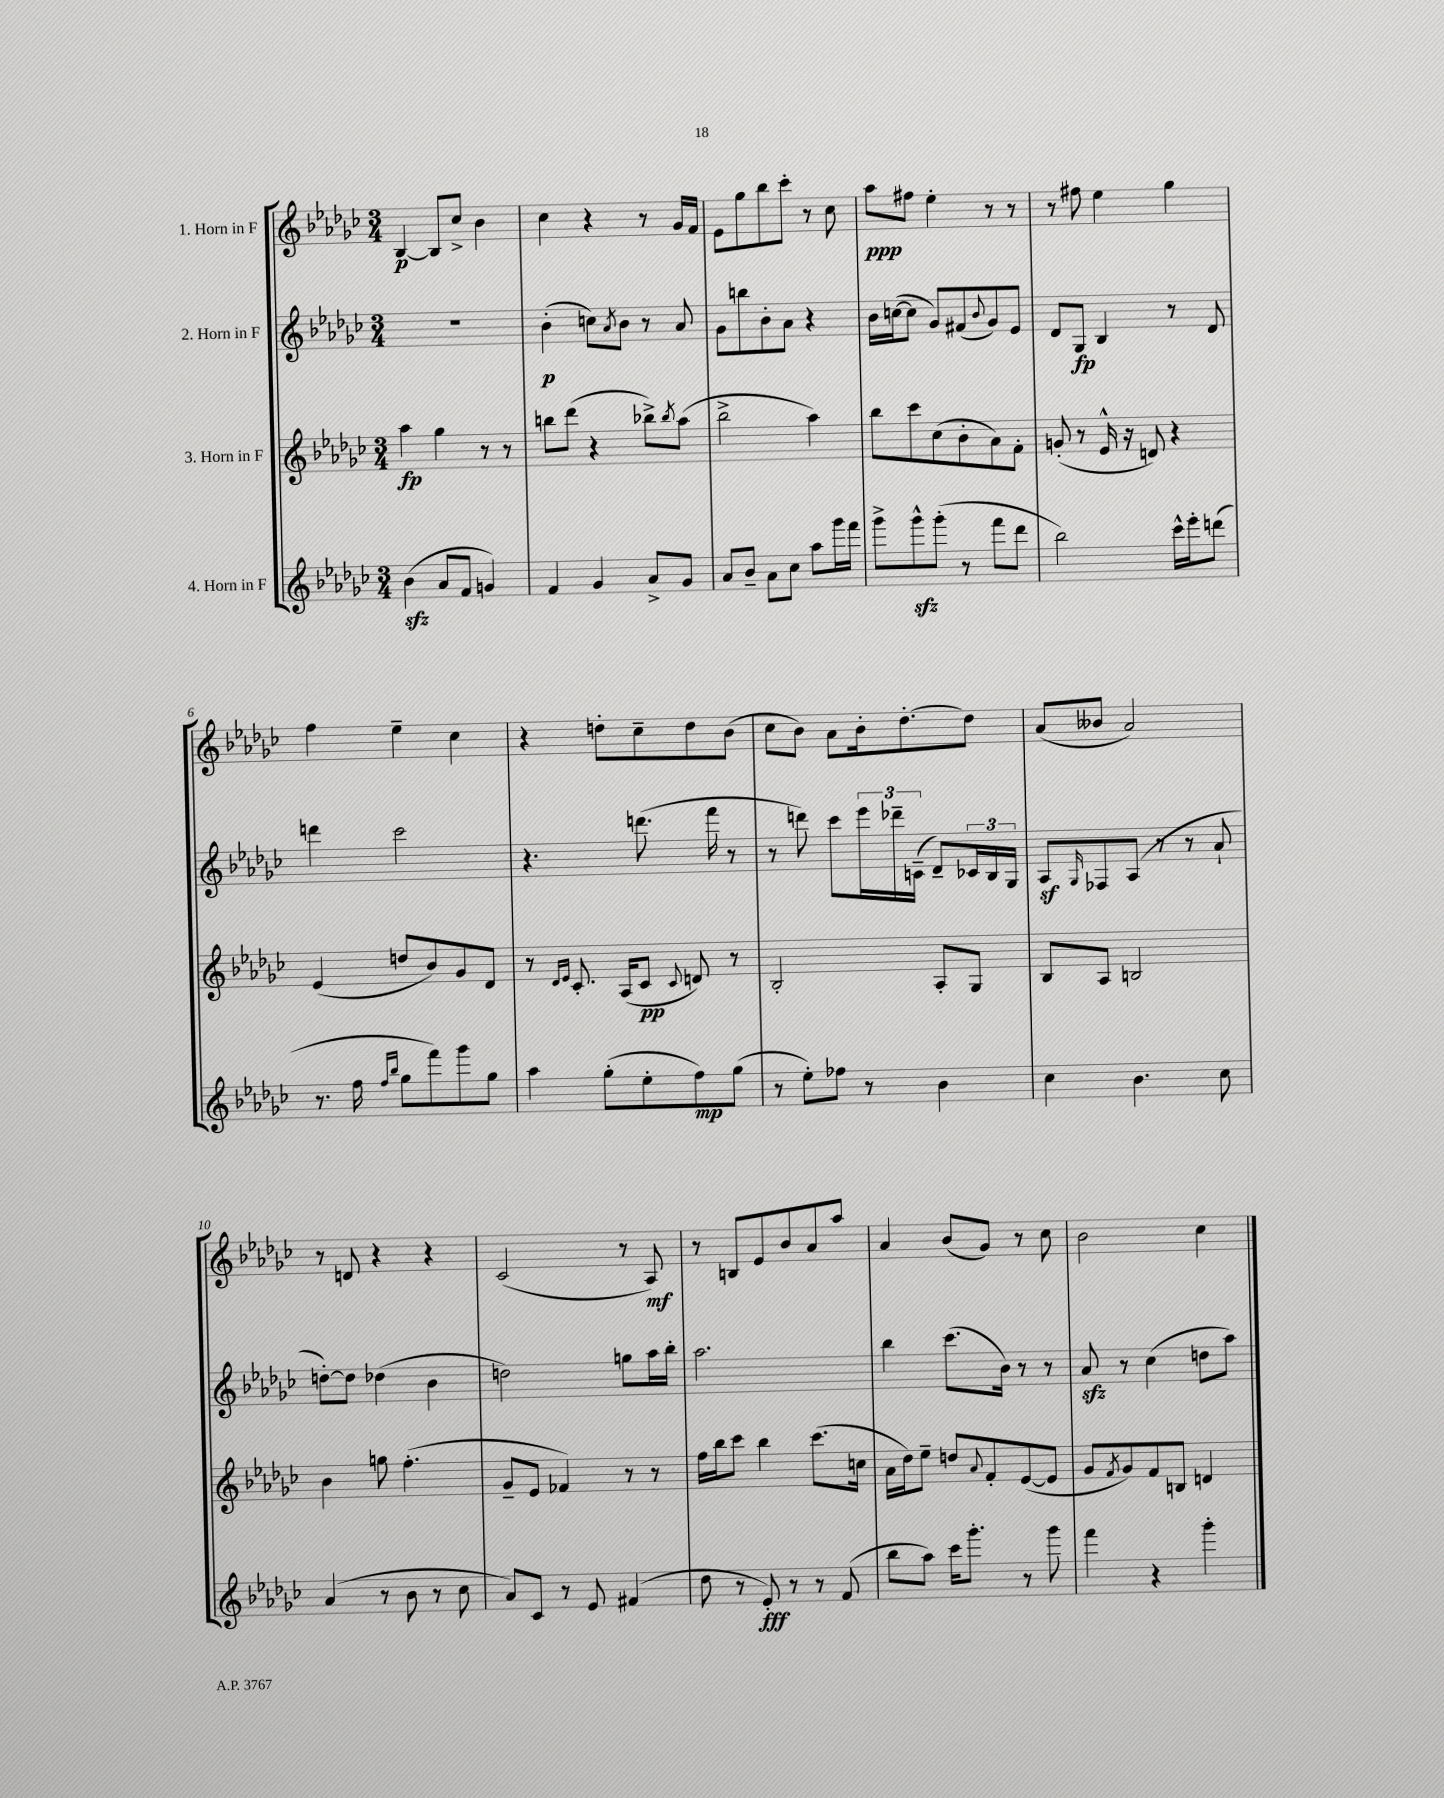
<<
\new StaffGroup <<
\new Staff = "s0" \with { instrumentName = "1. Horn in F" } {
    \clef treble \key ges \major \numericTimeSignature \time 3/4
    bes4~\p bes8 ces''8-> bes'4 |
    ces''4 r4 r8 ges'16 f'16 |
    ees'8 ges''8 bes''8 ces'''8-. r8 ces''8 |
    aes''8\ppp fis''8 ees''4-. r8 r8 |
    r8 fis''8 ees''4 ges''4 |
    f''4 ees''4-- ces''4 |
    r4 d''8-. ces''8-- d''8 bes'8( |
    ces''8 bes'8) aes'8 bes'16-. des''8.~-. des''8 |
    aes'8( beses'8 aes'2) |
    r8 d'8 r4 r4 |
    ces'2( r8 aes8\mf) |
    r8 b8 ees'8 bes'8 aes'8 aes''8 |
    aes'4 bes'8( ges'8) r8 ces''8 |
    bes'2 ces''4 \bar "|." |
}
\new Staff = "s1" \with { instrumentName = "2. Horn in F" } {
    \clef treble \key ges \major \numericTimeSignature \time 3/4
    R2. |
    bes'4-.\p( c''8) \acciaccatura { aes'8 } bes'8 r8 aes'8 |
    ges'8 b''8 bes'8-. aes'8 r4 |
    bes'16 c''16~( c''8 ges'8) fis'8( \appoggiatura { bes'8 } ges'8) ees'8 |
    des'8 ges8\fp bes4 r8 des'8 |
    d'''4 ces'''2 |
    r4. d'''8.( f'''16 r8 |
    r8 d'''8) ces'''8 \tuplet 3/2 { ees'''16 des'''16-- c'16--( } des'8--) \tuplet 3/2 { ces'16 bes16 ges16 } |
    aes8\sf \grace { ges16 } fes8 aes8( r8 r8 aes'8-! |
    d''8~-.) d''8 des''4( bes'4 |
    d''2) g''8 aes''16 bes''16-. |
    aes''2. |
    bes''4 ces'''8.( bes'16) r8 r8 |
    aes'8\sfz r8 ces''4( d''8 aes''8) \bar "|." |
}
\new Staff = "s2" \with { instrumentName = "3. Horn in F" } {
    \clef treble \key ges \major \numericTimeSignature \time 3/4
    aes''4\fp ges''4 r8 r8 |
    b''8 des'''8( r4 bes''8->) \acciaccatura { bes''8 } aes''8( |
    bes''2-> aes''4) |
    bes''8 ces'''8 ces''8( bes'8-. aes'8) f'8-. |
    g'8-.( r8 ees'16-^ r16 d'8) r4 |
    ees'4( d''8 bes'8) ges'8 des'8 |
    r8 \grace { des'16 ees'16 } ces'8.-. aes16( ces'8\pp \appoggiatura { ces'8 } d'8) r8 |
    bes2-. aes8-. ges8 |
    bes8 aes8 b2 |
    bes'4 g''8 f''4.-.( |
    ges'8-- ees'8 fes'4) r8 r8 |
    f''16 bes''16 ces'''8 bes''4 ces'''8.( c''16 |
    aes'16 des''16) ees''8-- d''8 \appoggiatura { aes'8 } f'8-. ees'8~( ees'8 |
    ges'8 \acciaccatura { f'8 } ges'8) f'8 b8 d'4 \bar "|." |
}
\new Staff = "s3" \with { instrumentName = "4. Horn in F" } {
    \clef treble \key ges \major \numericTimeSignature \time 3/4
    bes'4\sfz( aes'8 f'8 g'4) |
    f'4 ges'4 aes'8-> ges'8 |
    aes'8 bes'8-- aes'8 ces''8 aes''8 ges'''16 f'''16 |
    ges'''8-> ges'''8-^\sfz ges'''8-.( r8 f'''8 des'''8 |
    bes''2) ces'''16-^ ees'''16-. d'''8( |
    r8. f''16 \grace { f''16 bes''16 } ges''8 f'''8) ges'''8 ges''8 |
    aes''4 ges''8-.( ees''8-. f''8\mp) ges''8( |
    r8 ees''8-.) fes''8 r8 bes'4 |
    ces''4 bes'4. ces''8 |
    aes'4( r8 bes'8 r8 ces''8 |
    aes'8) ces'8 r8 ees'8 fis'4( |
    des''8 r8 ees'8-.\fff) r8 r8 f'8( |
    bes''8 aes''8) ces'''16 ges'''8.-. r8 ges'''8 |
    f'''4 r4 ges'''4-. \bar "|." |
}
>>
>>
